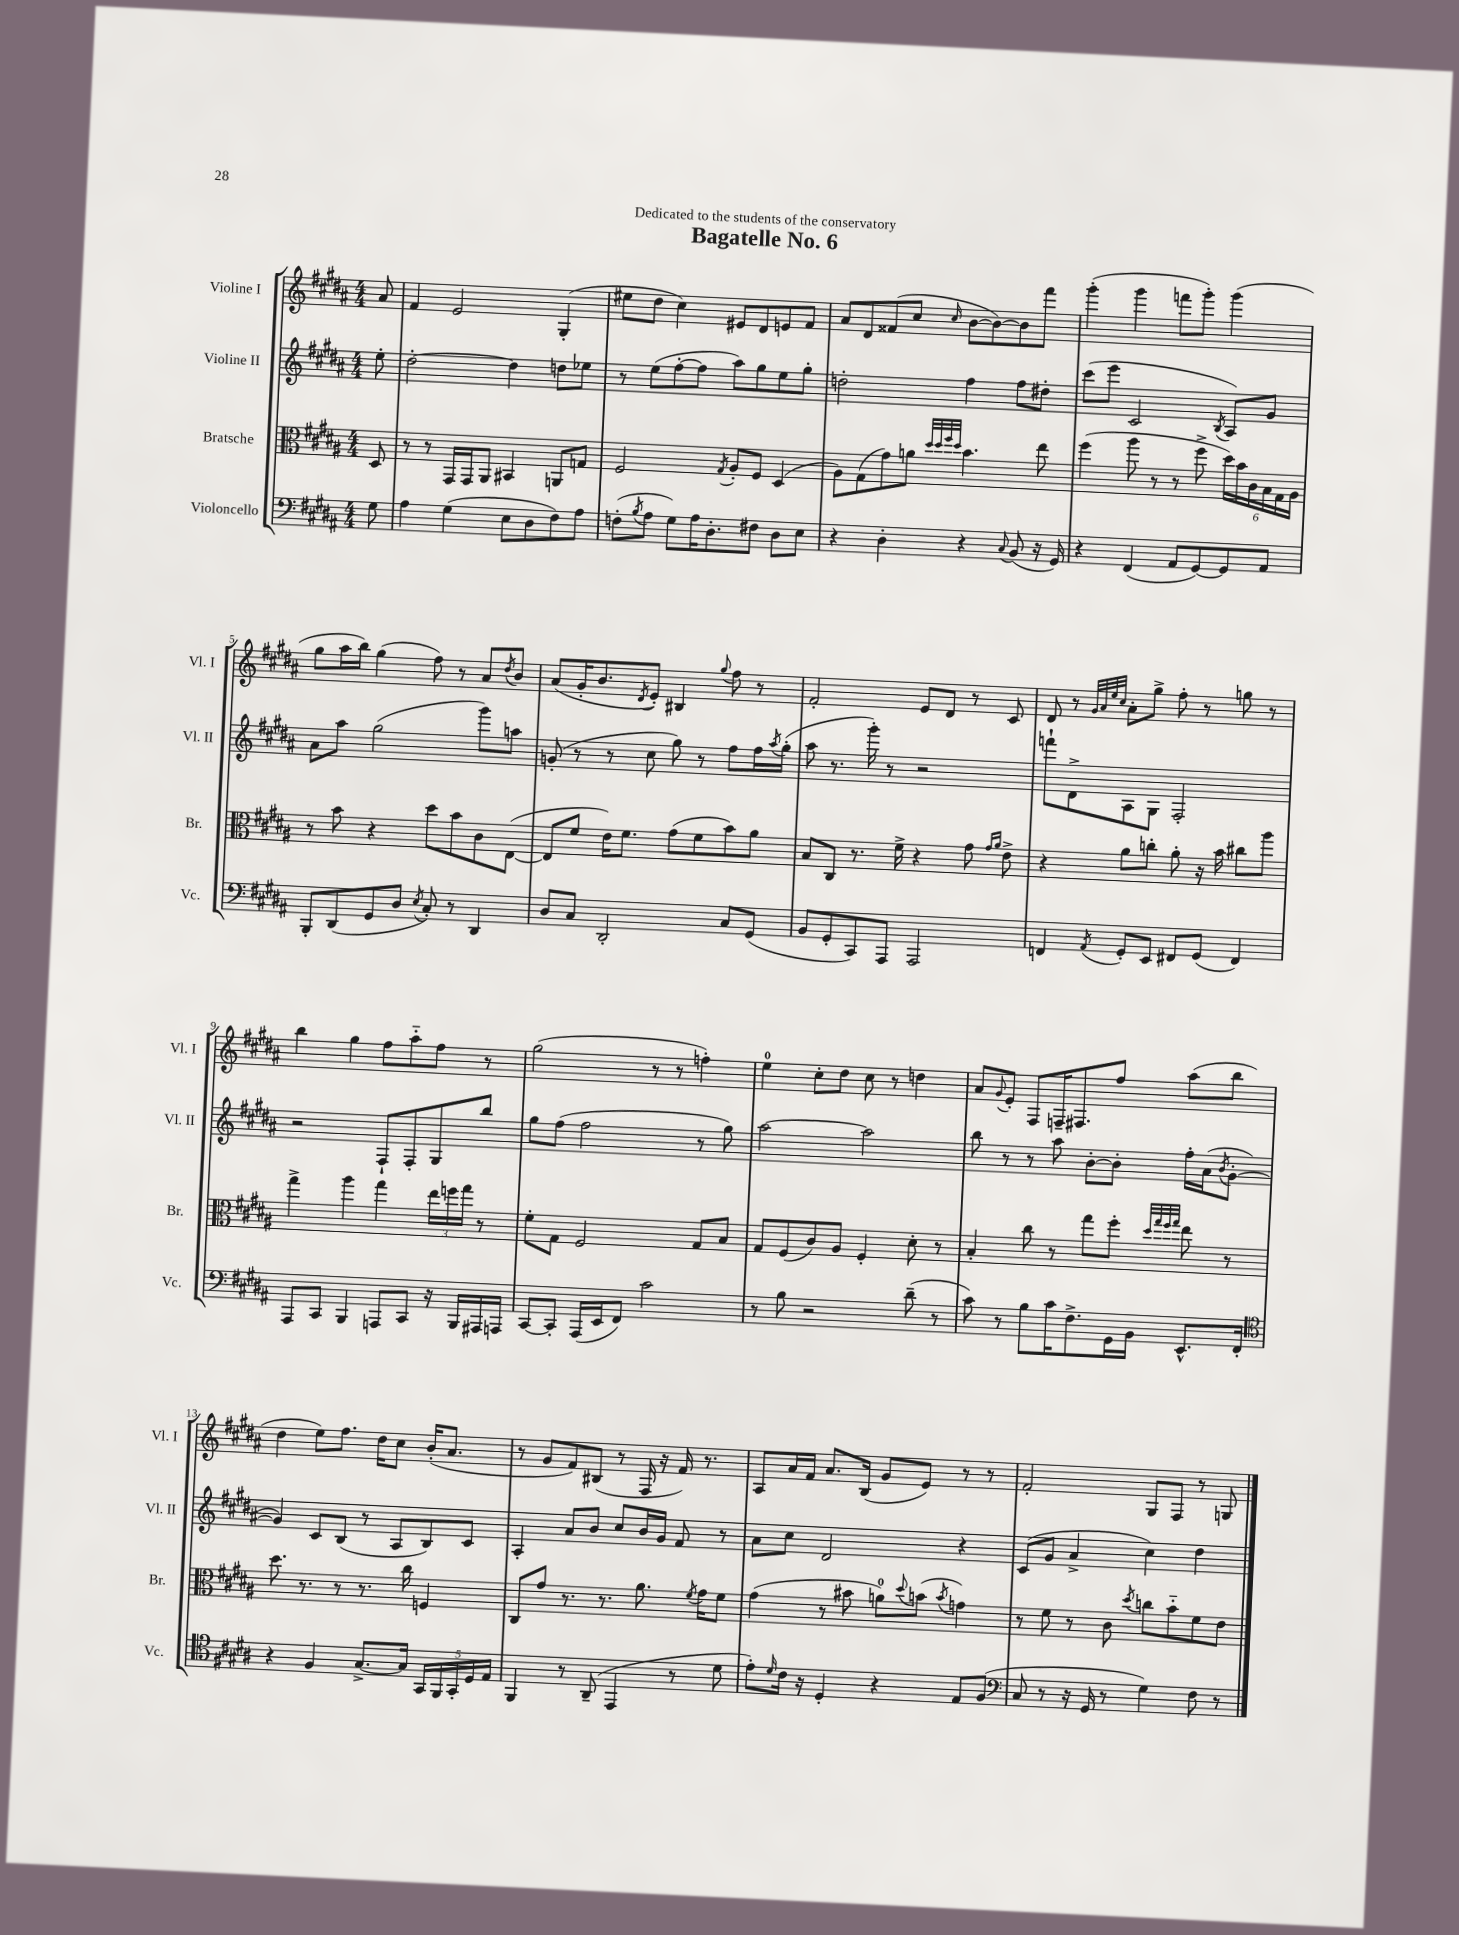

**kern	**kern	**kern	**kern
*staff4	*staff3	*staff2	*staff1
*clefF4	*clefC3	*clefG2	*clefG2
*k[f#c#g#d#a#]	*k[f#c#g#d#a#]	*k[f#c#g#d#a#]	*k[f#c#g#d#a#]
*M4/4	*M4/4	*M4/4	*M4/4
8G#\	8D#/	8ee'\	8a#/
=	=	=	=
4A#\	8r	[2dd#'\	4f#/
.	8r	.	.
(4G#\	16GG#/LL	.	2e/
.	16GG#/J	.	.
.	8AA#/J	.	.
8E\L	4BB#/	4dd#\]	.
8D#\	.	.	.
8F#\)	8AA/L	8dd\L	(4G#'/
8A#\J	8G/J	8ee-\J	.
=	=	=	=
(8F'\L	2F#/	8r	8ee#\L
8qB/	.	.	.
8A#\J	.	(8ee\L	8dd#\J
8G#\L)	.	[8ff#'\	4cc#\)
16A#\K	.	8ff#\]J	.
8.D#'\	.	.	.
.	8qG#/	.	.
.	8A#'/L	8aa#\L)	8e#/L
8F#\J	8F#/J	8gg#\	8d#/
8D#\L	(4D#/	8ee\	8e/
8E\J	.	8gg#'\J	8f#/J
=	=	=	=
4r	8A#\L)	2dd'\	8a#/L
.	(8G#\	.	8d#/
4D#'\	8g#\)	.	(8f##/
.	8a\J	.	8cc#/J
.	32qqdd#/LLL	.	.
.	32qqdd#/	.	.
.	32qqff#/	.	.
.	32qqdd#/JJJ	.	16qqcc#/
4r	4.b\	4ff#\	[8b\L
.	.	.	8b\_)
8qqC#/	.	.	.
(8BB/	.	8ff#\L	8b\]
16r	8ee\	8dd#'\J	8fff#\J
16GG#/)	.	.	.
=	=	=	=
4r	(4ff#\	(8ccc#\L	(4ggg#'\
.	.	8eee\J	.
(4FF#/	8aa#\	2c#/	4ggg#\
.	8r	.	.
8AA#/L	8r	.	8fff\L
[8GG#/)	8ff#^\	.	8ggg#'\J)
.	.	8qB/	.
8GG#/]	24dd#\LL)	8A#/L)	(4ggg#\
.	24b\	.	.
.	24c#\	.	.
8AA#/J	24B\	8g#/J	.
.	24G#\	.	.
.	24A#\JJ	.	.
=	=	=	=
8BBB'/L	8r	8a#\L	8gg#\L
(8DD#/	8b\	8aa#\J	16aa#\L
.	.	.	16bb\JJ)
8GG#/	4r	(2gg#\	(4gg#\
8D#/J	.	.	.
8qE/	.	.	.
8C#'/)	8dd#\L	.	8ff#\)
8r	8b\	.	8r
4DD#/	8c#\	8ggg#\L)	8a#/L
.	.	.	8qdd#/
.	([8E\J	8aa\J	8b/J
=	=	=	=
8D#/L	8E/]L	(8g'/	(8a#/L
8C#/J	8f#/J	8r	16g#'/K
.	.	.	8.b/
2DD#'/	16e\LK)	8r	.
.	8.f#\J	.	.
.	.	.	8qd#/
.	.	8cc#\	8e'/J)
.	(8g#\L	8gg#\)	4B#/
.	8f#\	8r	.
.	.	.	8qqgg#/
8C#/L	8b\)	8ff#\L	8ff#\
(8GG#/J	8a#\J	16ff#\L	8r
.	.	8qaa#/	.
.	.	(16gg#'\JJ	.
=	=	=	=
8BB/L	8B/L	8aa#\	2f#'/
8GG#'/	8C#/J	8.r	.
8CC#/)	8.r	.	.
.	.	16ggg#'\)	.
8AAA#/J	.	8r	.
.	16f#^\	.	.
2AAA#/	4r	2r	8e/L
.	.	.	8d#/J
.	8g#\	.	8r
.	16qqg#/LL	.	.
.	16qqa#/JJ	.	.
.	8e^\	.	8c#/
=	=	=	=
4FF/	4r	8fff`\L	8d#/
.	.	8d#^\	8r
.	.	.	32qqg#/LLL
.	.	.	32qqa#/
.	.	.	32qqee/
8qAA#/	.	.	32qqcc#/JJJ
8GG#'/L	8a#\L	8A#\	8a#'\L
8EE/J	8cc'\J	8G#\J	8gg#^\J
8FF#/L	8a#'\	2F#'/	8ff#'\
(8GG#/J	16r	.	8r
.	16b\	.	.
4FF#/)	8cc#\L	.	8gg\
.	8aa#\J	.	8r
=	=	=	=
8AAA#/L	4gg#^\	2r	4bb\
8CC#/J	.	.	.
4BBB/	4aa#\	.	4gg#\
8AAA/L	4gg#\	8F#`/L	8ff#\L
8CC#/J	.	8F#'/	8aa#'~\
16r	24ee\LL	8G#/	8ff#\J
.	24ff\	.	.
16BBB/LL	.	.	.
.	24gg#\JJ	.	.
16AAA#/	8r	8bb/J	8r
16AAA/JJ	.	.	.
=	=	=	=
[8CC#/L	8f#'\L	8gg#\L	(2gg#\
8CC#'/]J	8G#\J	(8ff#\J	.
(16AAA#/LL	2F#/	2ff#\	.
16EE/J	.	.	.
8FF#/J)	.	.	.
2c#\	.	.	8r
.	.	.	8r
.	8G#/L	8r	4ff'\)
.	8B/J	8gg#\)	.
=	=	=	=
8r	8G#/L	[2aa#\	4ee\
8B\	(8F#/	.	.
2r	8c#/)	.	8cc#'\L
.	8A#/J	.	8dd#\J
.	4F#'/	2aa#\]	8cc#\
.	.	.	8r
(8d#~\	8d#'\	.	4dd\
8r	8r	.	.
=	=	=	=
8c#\)	4B'/	8bb\	8a#/L
.	.	.	8qqg#/
8r	.	8r	8e'/J
8B\L	8cc#\	8r	8F#/L
16c#\K	8r	8aa#\	16F~/K
8.F#^\	.	.	8.F#/
.	8gg#\L	[8b'\L	.
16GG#\L	8ff#'\J	8b'\]J	8ff#/J
16BB\JJ	.	.	.
.	32qqdd#/LLL	.	.
.	32qqgg#/	.	.
.	32qqff#/	.	.
.	32qqgg#/JJJ	.	.
8.EE^^/L	8ee\	16ff#'\LL	(8aa#\L
.	.	(16a#\J	.
.	.	8qb/	.
.	8r	[8g#'\J	8bb\J
16FF#'/Jk	.	.	.
=	=	=	=
*clefC4	*	*	*
4r	8.dd#\	4g#/])	4dd#\
.	8.r	.	.
4F#/	.	8c#/L	8ee\L)
.	8r	(8B/J	8.ff#\J
[8.G#^/L	8.r	8r	.
.	.	.	16dd#\LK
.	.	8A#/L	8cc#\J
16G#/]Jk	16cc#\	.	.
20GG#/LL	4F/	8B/)	(16b'/LK
20FF#/	.	.	.
.	.	.	8.a#/J
20GG#'/	.	.	.
.	.	8c#/J	.
20D#/	.	.	.
20E/JJ	.	.	.
=	=	=	=
4FF#/	8C#/L	4A#'/	8r
.	8g#/J	.	8g#/L
8r	8.r	8a#/L	8f#/)
(8AA#~/	.	8b/J	(8B#/J
.	8.r	.	.
4EE/	.	8cc#/L	8r
.	8.a#\	16b/L	16F#/
.	.	16g#/JJ	16r
8r	.	8f#/	16f#/)
.	8qf#/	.	.
.	16g#\LK	.	8.r
8d#\	8f#\J	8r	.
=	=	=	=
8e'\L)	(4g#\	8a#\L	8A#/L
16qqd#/	.	.	.
16c#\Jk	.	8cc#\J	16a#/L
16r	.	.	16f#/JJ
4D#'/	8r	2d#/	8.a#/L
.	8b#\	.	.
.	.	.	(16B/Jk
4r	8a\L)	.	8g#/L
.	8qqdd#/	.	.
.	(8b\J	.	8e/J)
.	8qb/	.	.
8E/L	4g\)	4r	8r
(8F#/J	.	.	8r
=	=	=	=
*clefF4	*	*	*
8C#/	8r	(8c#/L	2f#'/
8r	8f#\	8g#/J	.
16r	8r	4a#^/	.
16GG#/	.	.	.
8r	8c#\	.	.
.	8qdd#/	.	.
4G#\)	8cc\L	4cc#\)	8G#/L
.	8b'~\	.	8F#/J
8F#\	8f#\	4dd#\	8r
8r	8e\J	.	8G/
==	==	==	==
*-	*-	*-	*-
